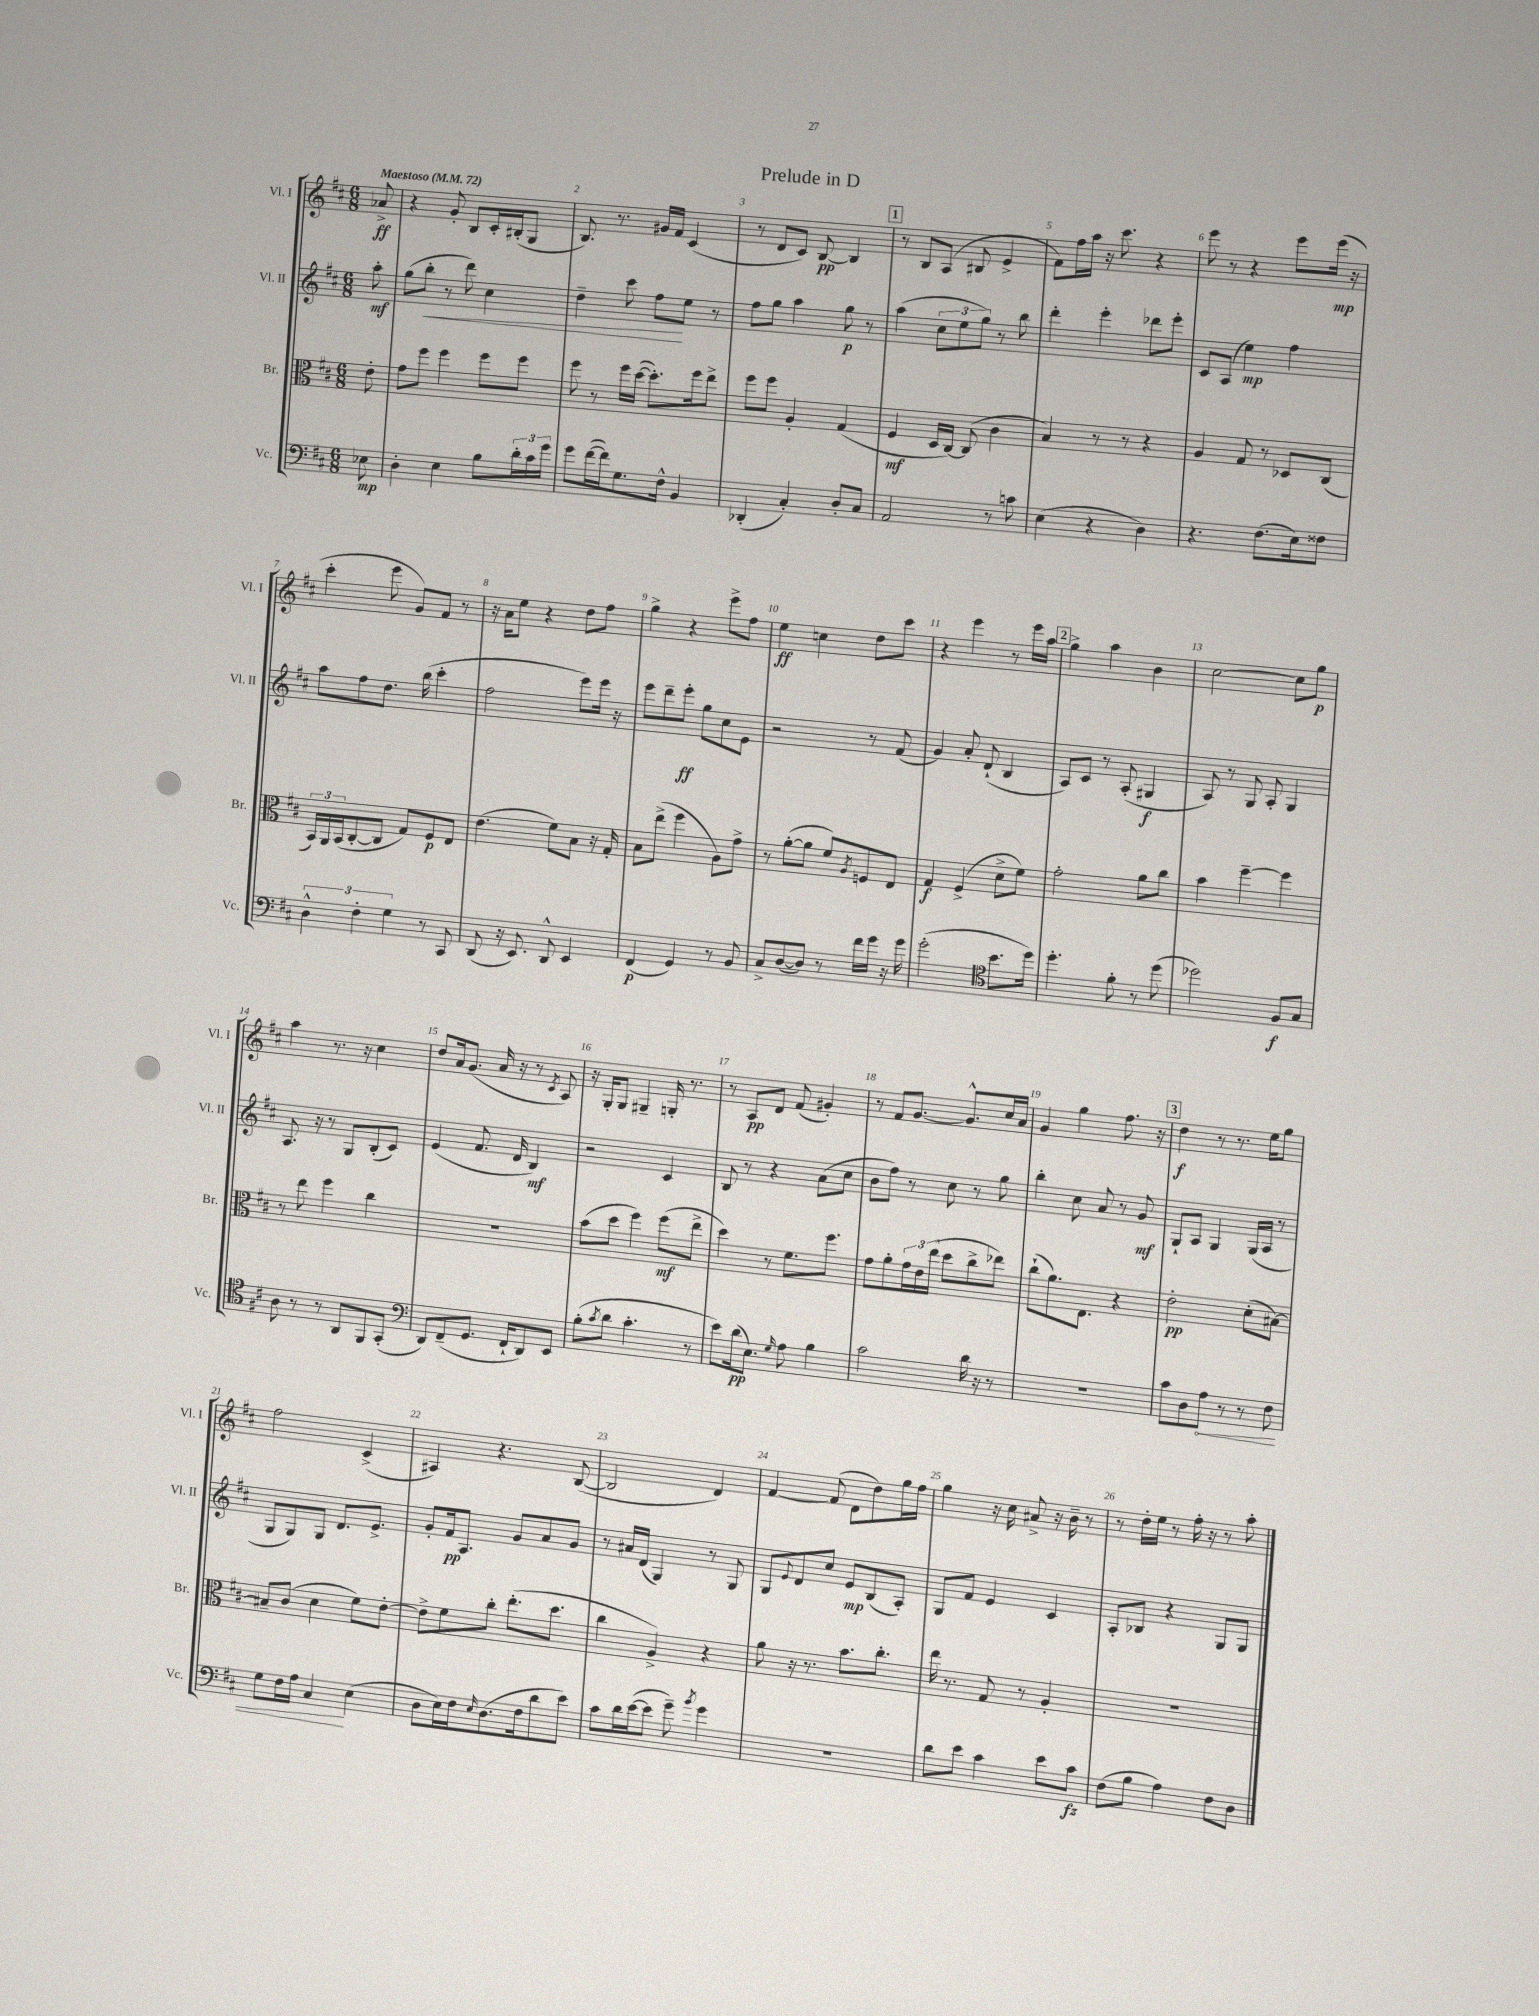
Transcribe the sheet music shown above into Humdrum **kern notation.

**kern	**kern	**kern	**kern
*staff4	*staff3	*staff2	*staff1
*clefF4	*clefC3	*clefG2	*clefG2
*k[f#c#]	*k[f#c#]	*k[f#c#]	*k[f#c#]
*M6/8	*M6/8	*M6/8	*M6/8
*MM72	*MM72	*MM72	*MM72
8E-	8e'	8aa'	8a-^
=	=	=	=
4D'	8g	(8gg	4r
.	8ff#	8bb'	.
4E	4ff#	8r	8g'
.	.	8ddd)	8B
8B	8ff#	4cc#	16c#'
.	.	.	(16B#'
24d'	8ff#	.	8G
24c#	.	.	.
24g	.	.	.
=	=	=	=
8g	8ff#	4dd~	8.B)
([16f#	8r	.	.
16f#])	.	.	8.r
8.G	16ff#	8ccc#	.
.	([16dd	.	.
.	8.dd'])	8ff#	16g#
16F#^^	.	.	16f#
4BB	.	8ee	(4c#
.	16ff#	.	.
.	8ee^	8r	.
=	=	=	=
(4DD-'	8ff#	8ff#	8r
.	8ff#	8gg	8d
4C#')	4A'	4aa	8c#)
.	.	.	[8B
8D'	(4G	8gg	4B]
8C#	.	8r	.
=	=	=	=
2AA	4F#	(4aa	8r
.	.	.	8B
.	16D	12cc#	(8A
.	[16C#)	.	.
.	.	12ee	.
.	(8C#]	.	8B#
.	.	12gg)	.
8r	4c#	8r	4e^
8c	.	8bb	.
=	=	=	=
(4E	4B)	4ddd'	8f#)
.	.	.	16ff#
.	.	.	16aa
4r	8r	4eee'	16r
.	.	.	8.ccc#
.	8r	.	.
4D)	4r	8ddd-	4r
.	.	8eee'	.
=	=	=	=
4.r	4A	8c#	8eee
.	.	(8A	8r
.	8G	4ee)	4r
(8.F#	8r	.	.
.	8D-	4ff#	8eee
16E)	.	.	.
8F##	(8C#	.	(16eee
.	.	.	16r
=	=	=	=
6D^^	24BB)	8aa	4ccc#'
.	24AA	.	.
.	(24BB	.	.
.	[8C#'	8ff#	.
6F#'	.	.	.
.	8C#]	8.dd	8eee
6G	.	.	.
.	8G)	.	8g)
.	.	(16bb	.
8r	8F#	4ccc#'	8f#
8CC#	8E	.	8r
=	=	=	=
(8DD	(4.e	2ff#	16r
.	.	.	16a
16r	.	.	8ee
8.EE)	.	.	.
.	.	.	4r
8DD^^	8f#)	.	.
4EE	8B	8eee)	8dd
.	16r	16eee	8ff#
.	16G'	16r	.
=	=	=	=
(4FF#	8B	8eee	4gg^
.	(8ee^	8ddd~	.
4GG)	4ff#	8eee'	4r
.	.	8gg	.
8r	8A)	8cc#	8eee^
8BB	8g^	8e	8ff#
=	=	=	=
8C#^	8r	2r	4ee
([8D	([8a'	.	.
8D])	8a]	.	4cc
8r	8f#)	.	.
.	8qA	.	.
16f#	8F	8r	8dd
16g	.	.	.
16r	8E	(8f#	8ccc#
16g	.	.	.
=	=	=	=
(2g'	4G	4g)	4r
.	(4F#^	8a'	4eee
.	.	(8d`	.
*clefC4	*	*	*
8.b	8d^	4B	8r
.	8f#)	.	16eee
16dd)	.	.	16aa
=	=	=	=
4.dd'	2g'	8A)	4gg^
.	.	8c#	.
.	.	8r	4aa
8f#'	.	(8A'	.
8r	8a	4G#	4b
(8dd	8cc#	.	.
=	=	=	=
2dd-)	4b	8A)	[2cc#
.	.	8r	.
.	[4ff#~	8G	.
.	.	8A'	.
8F#	4ff#]	4G	8cc#]
8G	.	.	8gg
=	=	=	=
8A	8r	8.A	4aa
8r	8ee	.	.
.	.	16r	.
8r	4ff#	8r	8.r
8AA	.	8G	.
.	.	.	16r
8FF#	4cc#	(8B'	4cc#
(8GG'	.	8c#)	.
=	=	=	=
*clefF4	*	*	*
8DD)	2.r	(4e	8dd
(8FF#~	.	.	16a
.	.	.	(8.g
8.GG	.	8.f#	.
.	.	.	16a
16FF#`	.	16d	16r
8DD)	.	4B)	8r
.	.	.	8qc#
8EE	.	.	8A)
=	=	=	=
(8B'	(8b	2r	16r
.	.	.	16G'
8qc#	.	.	.
8d	8dd	.	8G
4.c#'	4ff#)	.	4G#~
.	(8ff#	4c#	16G'
.	.	.	8.r
8r	8ee^	.	.
=	=	=	=
8e)	4dd)	8B	8r
(16d	.	8r	8A
8.E)	.	.	.
.	8r	4r	8d
16qqG	.	.	.
8A	8.f#	.	(8f#
4B	.	(8a	4g#')
.	8.ff#	.	.
.	.	8cc#	.
=	=	=	=
2c#	8g	8b	8r
.	8a'	8ff#)	8f#
.	24g	8r	[8.g
.	24e	.	.
.	(24ee	.	.
.	8dd	8cc#	.
.	.	.	8.g^^]
16d	8cc#^	8r	.
16r	.	.	.
8r	8ee-)	8gg	16cc#
.	.	.	16a
=	=	=	=
2.r	(8cc#`	4bb'	4g
.	8.a)	.	.
.	.	8cc#	4gg
.	8.E	.	.
.	.	8a	.
.	4r	8r	8.ff#
.	.	8g	.
.	.	.	16r
=	=	=	=
8c#	2e'	8G`	4dd
8D	.	8A	.
8A	.	4G	8r
8r	.	.	8.r
8r	(8d'	(16G	.
.	.	16A	16ee
8F#	[8B#)	8r	8gg
=	=	=	=
8G	8B#~]	8G	2ff#
16F#	(8c#	8G)	.
16A	.	.	.
4C#	4d	8G	.
.	.	8.d	.
(4E	8f#)	.	(4c#^
.	.	8.e^	.
.	[8e'	.	.
=	=	=	=
8D	8e^]	8g'	4A#)
16E)	8f#	16f#	.
16F#	.	8.A	.
16qqE	.	.	.
(8.D	8cc#'	.	4.r
.	(8.ee'	8g	.
16F#	.	.	.
8d	.	8a	.
.	8.dd	.	.
8e)	.	8g	([8B
=	=	=	=
8c#	4cc#	8r	2B]
16d	.	16a#	.
([16e	.	(16d	.
8e]	4A^)	4G)	.
8g~)	.	.	.
8qb	.	.	.
4g	4r	8r	4d)
.	.	8G	.
=	=	=	=
2.r	8a	8G	[4f#
.	.	8qqe	.
.	16r	8d	.
.	8.r	.	.
.	.	8cc#	(8f#]
.	8.b	8e	8d
.	.	(8B	8dd)
.	8.cc#'	.	.
.	.	8A')	16gg
.	.	.	16ff#
=	=	=	=
8d	16ee	8G	4gg
.	8.r	.	.
8e	.	8f#	.
4c#	8G	4e	16r
.	.	.	16cc#
.	8r	.	8a#^
8e	4A'	4c#	16r
.	.	.	16b~
8c#	.	.	8r
=	=	=	=
(8F#	2.r	8A'	8r
8B	.	8B-	16dd'
.	.	.	16ee
4A)	.	4r	8r
.	.	.	16ff#'
.	.	.	16r
8F#	.	8G	8r
8D	.	8G	8aa'
==	==	==	==
*-	*-	*-	*-
